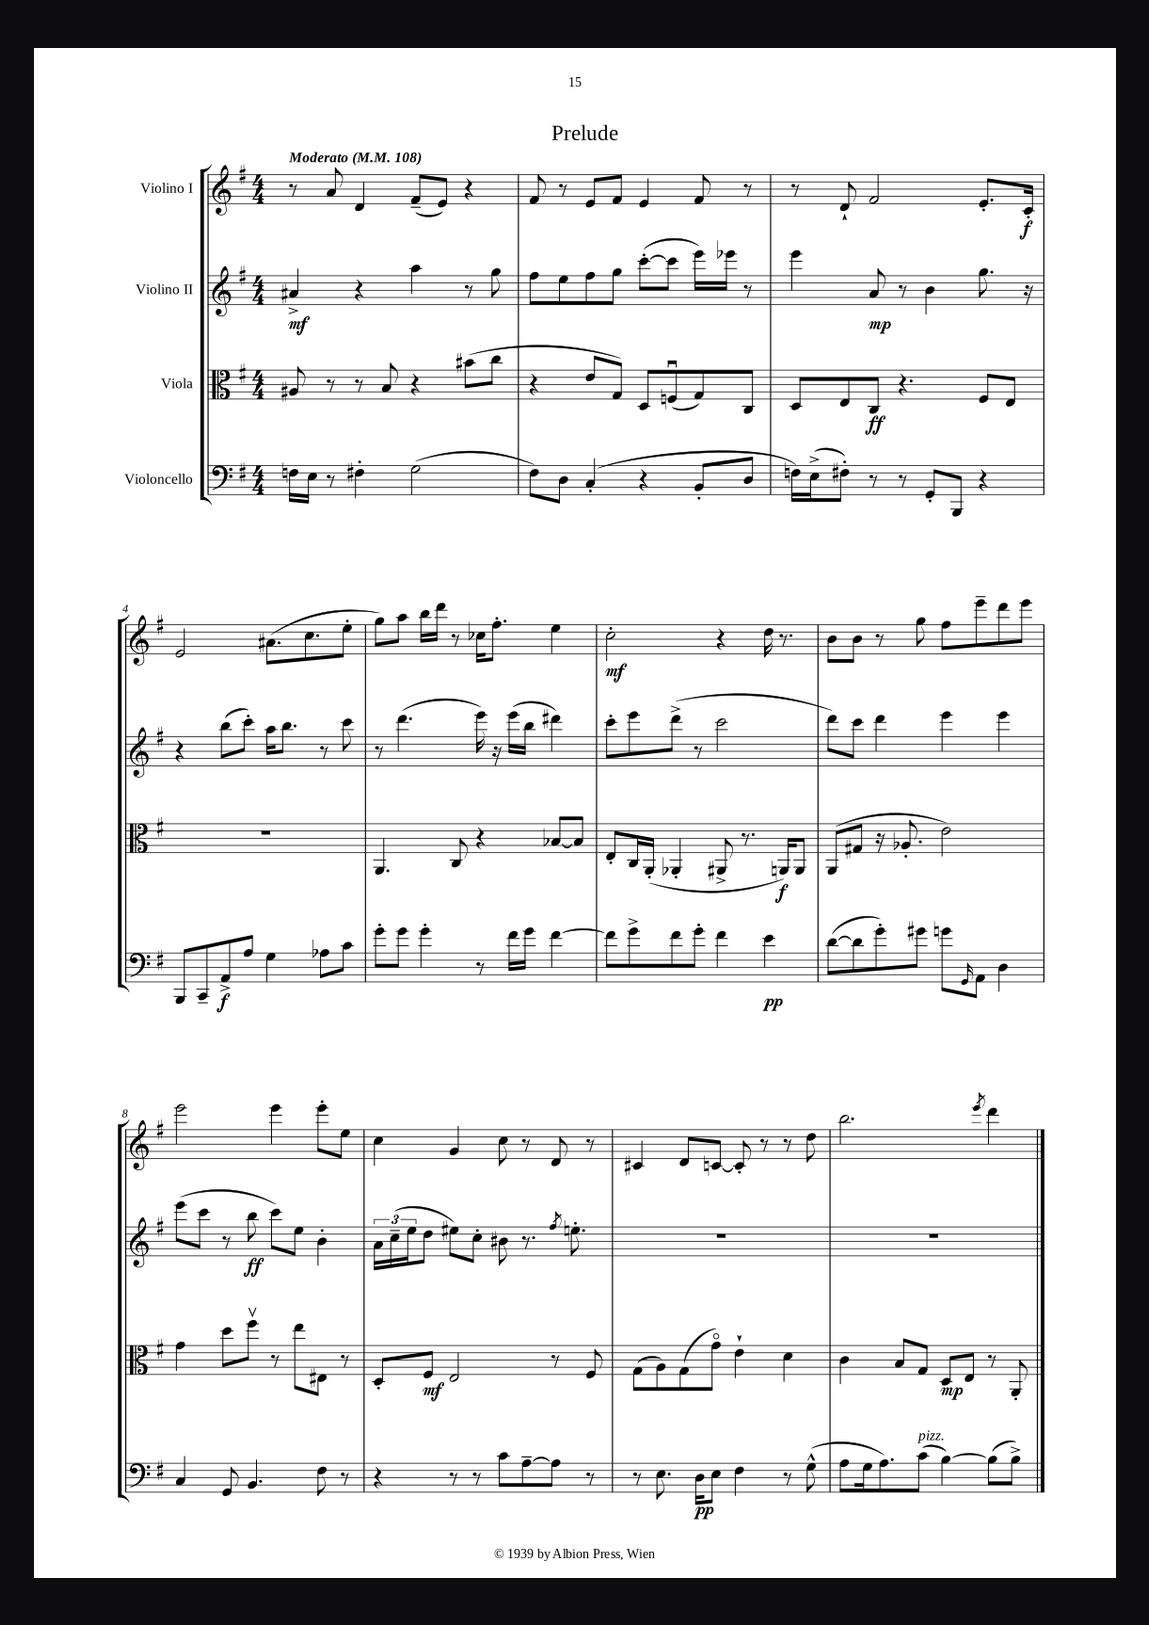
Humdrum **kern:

**kern	**kern	**kern	**kern
*staff4	*staff3	*staff2	*staff1
*clefF4	*clefC3	*clefG2	*clefG2
*k[f#]	*k[f#]	*k[f#]	*k[f#]
*M4/4	*M4/4	*M4/4	*M4/4
*MM108	*MM108	*MM108	*MM108
16F	8A#	4a#^	8r
16E	.	.	.
8r	8r	.	8a
4F#'	8r	4r	4d
.	8B	.	.
(2G	4r	4aa	(8f#~
.	.	.	8e)
.	(8b#	8r	4r
.	8cc	8gg	.
=	=	=	=
8F#)	4r	8ff#	8f#
8D	.	8ee	8r
(4C'	8e	8ff#	8e
.	8G)	8gg	8f#
4r	8D	([8ccc'	4e
.	(8Fu	8ccc]	.
8BB'	8G)	16eee)	8f#
.	.	16eee-	.
8D	8C	8r	8r
=	=	=	=
16F)	8D	4eee	8r
(16E^	.	.	.
8F#')	8E	.	8d`
8r	8C	8a	2f#
8r	4.r	8r	.
8GG'	.	4b	.
8BBB	.	.	.
4r	8F#	8.gg	8.e'
.	8E	.	.
.	.	16r	16c'
=	=	=	=
8BBB	1r	4r	2e
8CC~	.	.	.
8AA^	.	(8bb	.
8A	.	8ccc')	.
4G	.	16aa	(8.a#
.	.	8.bb	.
.	.	.	8.cc
8A-	.	8r	.
8c	.	8ccc	8ee'
=	=	=	=
8g'	4.AA	8r	8gg)
8g	.	(4.ddd	8aa
4g'	.	.	16bb
.	.	.	16ddd
.	8C	.	8r
8r	4r	16eee)	16cc-
.	.	16r	8.ff#'
16f#	.	(16eee	.
16g	.	16bb	.
[4f#	[8B-	4ddd#)	4ee
.	8B-]	.	.
=	=	=	=
8f#]	8E'	8ccc'	2cc'
8g^	16C	8eee	.
.	(16AA'	.	.
8f#	4AA-'	(8ddd^	.
8g'	.	8r	.
4f#	8AA#^	2ccc	4r
.	8.r	.	.
4e	.	.	16dd
.	16AA)	.	8.r
.	8AA	.	.
=	=	=	=
([8d	(8AA	8ddd)	8b
8d]	8G#	8ccc	8b
8g')	16r	4ddd	8r
.	8.A-'	.	.
8g#	.	.	8gg
8g	2e)	4eee	8ff#
16qqGG	.	.	.
8AA	.	.	8eee~
4D	.	4eee	8ddd
.	.	.	8eee
=	=	=	=
4C	4g	(8eee	2eee
.	.	8ccc	.
8GG	8dd	8r	.
4.BB	8ff#v	8bb	.
.	8r	8ccc)	4eee
.	8ee	8ee	.
8F#	8E#	4b'	8eee'
8r	8r	.	8ee
=	=	=	=
4r	8D'	24a	4cc
.	.	(24cc~	.
.	.	24ee	.
.	8F#	8dd	.
8r	2E	8ee#)	4g
8r	.	8cc'	.
8c	.	8b#	8cc
[8A~	.	8.r	8r
8A]	8r	.	8d
.	.	8qff#	.
.	.	8.ee'	.
8r	8F#	.	8r
=	=	=	=
8r	(8G	1r	4c#
8.E	8A)	.	.
.	(8G	.	8d
16D	.	.	.
8E	8go)	.	[8c
4F#	4e`	.	8c']
.	.	.	8r
8r	4d	.	8r
(8G^^	.	.	8dd
=	=	=	=
8A	4c	1r	2.bb
16G	.	.	.
8.A)	.	.	.
.	8B	.	.
(8c	8G	.	.
[4B)	8D	.	.
.	8E	.	.
.	.	.	8qeee
(8B]	8r	.	4ddd
8B^)	8AA'	.	.
==	==	==	==
*-	*-	*-	*-
